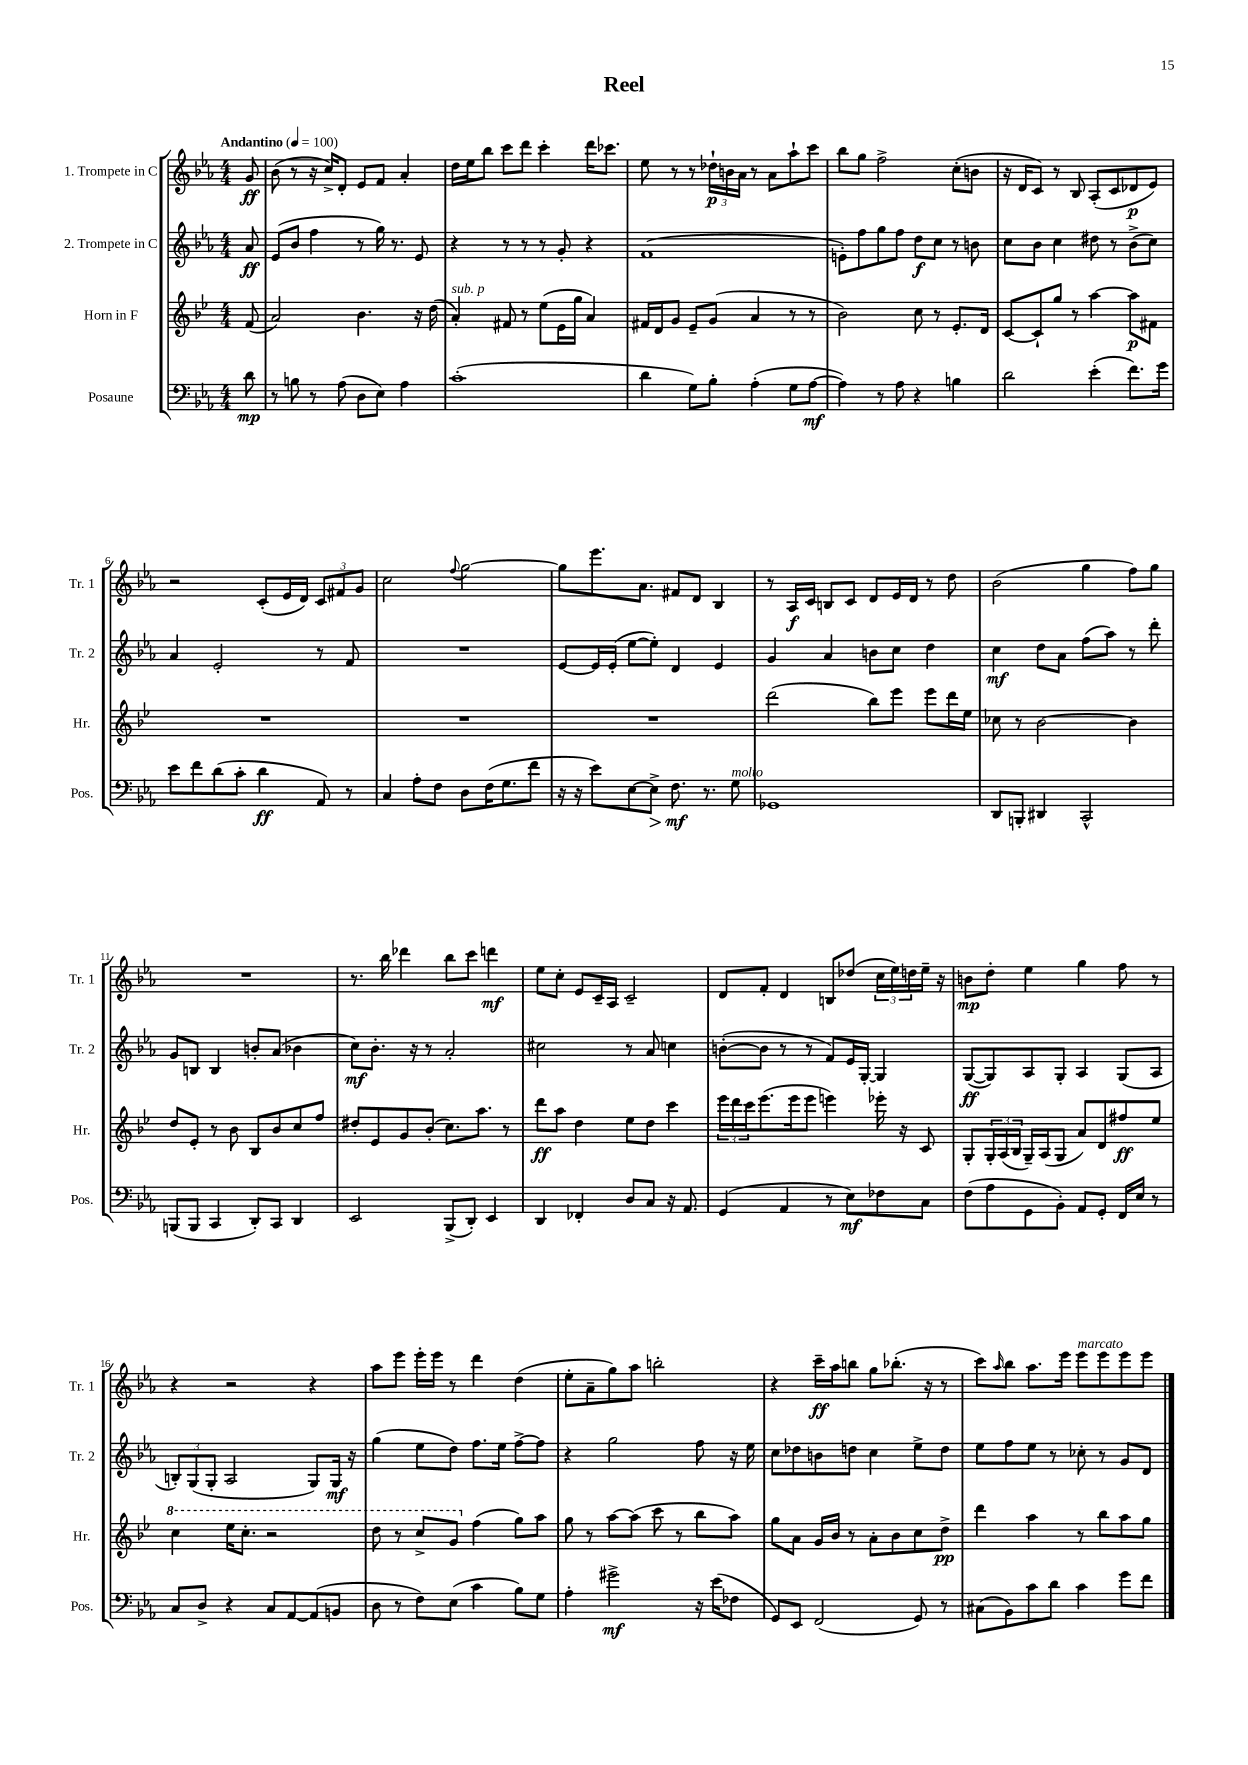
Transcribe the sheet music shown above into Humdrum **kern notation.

**kern	**kern	**kern	**kern
*staff4	*staff3	*staff2	*staff1
*clefF4	*clefG2	*clefG2	*clefG2
*k[b-e-a-]	*k[b-e-]	*k[b-e-a-]	*k[b-e-a-]
*M4/4	*M4/4	*M4/4	*M4/4
*MM100	*MM100	*MM100	*MM100
8d	(8f	8a-	8g
=	=	=	=
8r	2a)	(8e-	(8b-
8B	.	8b-	8r
8r	.	4ff	16r
.	.	.	16cc^)
(8A-	.	.	8d'
8D	4.b-	8r	8e-
8E-)	.	16gg)	8f
.	.	8.r	.
4A-	.	.	4a-'
.	16r	8e-	.
.	(16dd	.	.
=	=	=	=
(1c'	4a')	4r	16dd
.	.	.	16ee-
.	.	.	8bb-
.	8f#	8r	8ccc
.	8r	8r	8ddd
.	(8ee-	8r	4ccc'
.	16e-	8g'	.
.	16gg	.	.
.	4a)	4r	16ddd
.	.	.	8.ccc-
=	=	=	=
4d	16f#	(1f	8ee-
.	16d	.	.
.	8g	.	8r
8G)	8e-~	.	8r
8B-'	(8g	.	24dd-`
.	.	.	24b
.	.	.	24a-
(4A-'	4a	.	8r
.	.	.	8a-
8G	8r	.	8aa-`
[8A-	8r	.	8ccc
=	=	=	=
4A-])	2b-)	8e')	8bb-
.	.	8ff	8gg
8r	.	8gg	2ff^
8A-	.	8ff	.
4r	8cc	8dd	.
.	8r	8cc	.
4B	8.e-'	8r	(8cc'
.	.	8b	8b
.	16d	.	.
=	=	=	=
2d	[8c	8cc	16r
.	.	.	16d
.	8c`]	8b-	8c)
.	8gg	4cc	8r
.	8r	.	8B-
(4e-'	[4aa	8dd#	(8A-'
.	.	8r	8c
8.f)	8aa]	(8b-^	8d-
.	8f#	8cc)	8e-)
16g	.	.	.
=	=	=	=
8e-	1r	4a-	2r
8f	.	.	.
(8d	.	2e-'	.
8c'	.	.	.
4d	.	.	(8c'
.	.	.	16e-
.	.	.	16d)
8AA-)	.	8r	12c
.	.	.	12f#
8r	.	8f	.
.	.	.	12g
=	=	=	=
4C	1r	1r	2cc
8A-'	.	.	.
8F	.	.	.
.	.	.	8qqff
8D	.	.	[2gg
(16F	.	.	.
8.G	.	.	.
8f	.	.	.
=	=	=	=
16r	1r	[8e-	8gg]
16r	.	.	.
8e-)	.	16e-]	8.eee-
.	.	(16e-'	.
[8E-	.	[8ee-	.
.	.	.	8.a-
8E-^]	.	8ee-'])	.
8.F	.	4d	8f#
.	.	.	8d
8.r	.	.	.
.	.	4e-	4B-
8G	.	.	.
=	=	=	=
1GG-	(2ddd	4g	8r
.	.	.	16A-
.	.	.	16c
.	.	4a-	8B
.	.	.	8c
.	8bb-)	8b	8d
.	8eee-	8cc	16e-
.	.	.	16d
.	8eee-	4dd	8r
.	16ddd	.	8dd
.	16ee-	.	.
=	=	=	=
8DD	8cc-	4cc	(2b-
8BBB'	8r	.	.
4DD#	[2b-	8dd	.
.	.	8a-	.
2CC^^	.	(8ff	4gg
.	.	8aa-)	.
.	4b-]	8r	8ff)
.	.	8ddd'	8gg
=	=	=	=
(8BBB	8dd	8g	1r
8BBB	8e-'	8B	.
4CC	8r	4B	.
.	8b-	.	.
8DD')	8B-	8b'	.
8CC	8b-	(8a-	.
4DD	8cc	4b-	.
.	8ff	.	.
=	=	=	=
2EE-	8dd#'	8cc)	8.r
.	8e-	8.b-'	.
.	.	.	16bb-
.	8g	.	4ddd-
.	.	16r	.
.	(8b-'	8r	.
(8BBB-^	8.cc)	2a-'	8bb-
8DD')	.	.	8ccc
.	8.aa	.	.
4EE-	.	.	4ddd
.	8r	.	.
=	=	=	=
4DD	8ddd	2cc#	8ee-
.	8aa	.	8cc'
4FF-'	4dd	.	8e-
.	.	.	16c~
.	.	.	16A-
8D	8ee-	8r	2c~
8C	8dd	8a-	.
16r	4ccc	4cc	.
8.AA-	.	.	.
=	=	=	=
(4GG	24eee-	([8b'	8d
.	24ddd	.	.
.	24ccc	.	.
.	(8.eee-	8b]	8f'
4AA-	.	8r	4d
.	16eee-	.	.
.	8eee-	8r	.
8r	4eee)	8f)	8B
8E-)	.	16e-	(8dd-
.	.	[16G'	.
8F-	16eee-'	4G]	24cc
.	.	.	24ee-)
.	16r	.	.
.	.	.	24dd
8C	8c	.	16ee-~
.	.	.	16r
=	=	=	=
(8F	8G'	([8G	8b
8A-	24G'	8G])	8dd'
.	(24A	.	.
.	24B-	.	.
8GG	16G~)	8A-	4ee-
.	(16A	.	.
8BB-')	8G	8G'	.
8AA-	8a)	4A-	4gg
8GG'	8d	.	.
16FF	8ff#	(8G	8ff
16E-	.	.	.
8r	8ee-	8A-	8r
=	=	=	=
8C	4ccc	12B')	4r
.	.	(12G	.
8D^	.	.	.
.	.	12G'	.
4r	16eee-	2A-	2r
.	8.ccc'	.	.
8C	2r	.	.
[8AA-	.	.	.
(8AA-]	.	8G)	4r
8BB	.	16G	.
.	.	16r	.
=	=	=	=
8D	8ddd	(4gg	8aa-
8r	8r	.	8eee-
8F)	8ccc^	8ee-	16eee-'
.	.	.	16eee-
(8E-	8gg	8dd)	8r
4c	(4ff	8.ff	4ddd
.	.	16ee-	.
8B-)	8gg)	[8ff^	(4dd
8G	8aa	8ff]	.
=	=	=	=
4A-'	8gg	4r	8ee-'
.	8r	.	8a-~
2g#^	[8aa	2gg	8gg)
.	(8aa]	.	8aa-
.	8ccc	.	2bb'
.	8r	.	.
16r	8bb-	8ff	.
(16e-	.	.	.
8F-	8aa)	16r	.
.	.	16ee-	.
=	=	=	=
8GG)	8gg	8cc	4r
8EE-	8a	8dd-	.
(2FF	16g	8b	16ccc~
.	16b-	.	16aa-
.	8r	8dd	8bb
.	8a'	4cc	8gg
.	8b-	.	(8.bb-'
8GG)	8cc	8ee-^	.
.	.	.	16r
8r	8dd^	8dd	8r
=	=	=	=
(8C#	4ddd	8ee-	8ccc)
.	.	.	16qqaa-
8BB-)	.	8ff	8bb-
8c	4aa	8ee-	8.aa-
8d	.	8r	.
.	.	.	16eee-
4c	8r	8cc-'	8eee-
.	8bb-	8r	8eee-
8g	8aa	8g	8eee-
8f	8gg	8d	8eee-
==	==	==	==
*-	*-	*-	*-
